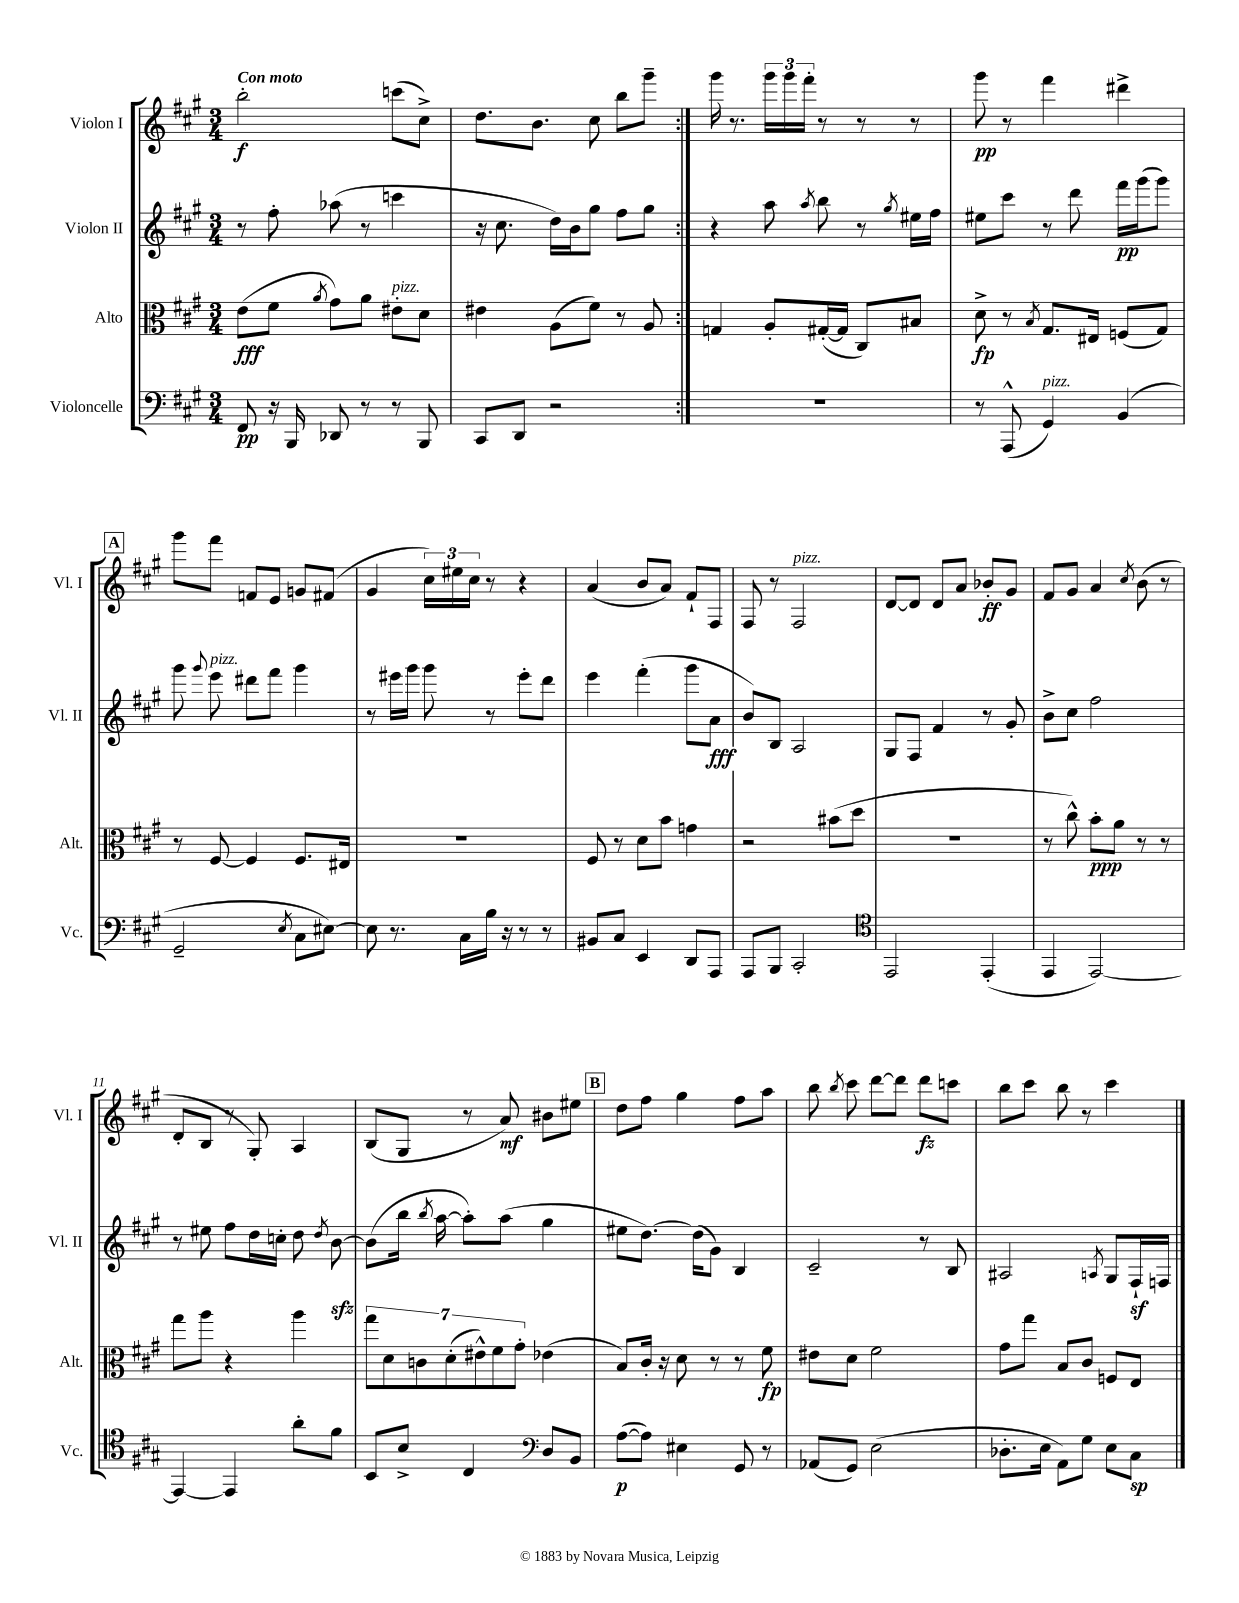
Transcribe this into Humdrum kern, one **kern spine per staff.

**kern	**kern	**kern	**kern
*staff4	*staff3	*staff2	*staff1
*clefF4	*clefC3	*clefG2	*clefG2
*k[f#c#g#]	*k[f#c#g#]	*k[f#c#g#]	*k[f#c#g#]
*M3/4	*M3/4	*M3/4	*M3/4
8FF#	(8e	8r	2bb'
16r	8f#	8ff#'	.
16BBB	.	.	.
.	8qa	.	.
8DD-	8g#)	(8aa-	.
8r	8a	8r	.
8r	8e#'	4ccc	(8ccc
8BBB	8d	.	8cc#^)
=	=	=	=
8CC#	4e#	16r	8.dd
.	.	8.cc#	.
8DD	.	.	.
.	.	.	8.b
2r	(8A	16dd)	.
.	.	16b	.
.	8f#)	8gg#	8cc#
.	8r	8ff#	8bb
.	8A	8gg#	8ggg#~
=:|!	=:|!	=:|!	=:|!
2.r	4G	4r	16ggg#
.	.	.	8.r
.	8A'	8aa	24ggg#
.	.	.	24ggg#
.	.	.	24fff#'
.	.	8qaa	.
.	([16G#'	8bb	8r
.	16G#]	.	.
.	8C#)	8r	8r
.	.	8qgg#	.
.	8B#	16ee#	8r
.	.	16ff#	.
=	=	=	=
8r	8d^	8ee#	8ggg#
(8AAA^^	8r	8ccc#	8r
.	8qB	.	.
4GG#)	8.G#	8r	4fff#
.	.	8ddd	.
.	16E#	.	.
(4BB	(8F	16fff#	4ddd#^
.	.	(16ggg#	.
.	8G#)	8ggg#)	.
=	=	=	=
2GG#~	8r	8ggg#	8ggg#
.	.	8qqggg#	.
.	[8F#	8eee	8fff#
.	4F#]	8ddd#	8f
.	.	8fff#	8e
8qE	.	.	.
8C#	8.F#	4ggg#	8g
[8E#)	.	.	(8f#
.	16E#	.	.
=	=	=	=
8E#]	2.r	8r	4g#
8.r	.	16eee#	.
.	.	16ggg#	.
.	.	8ggg#	24cc#)
.	.	.	24ee#
16C#	.	.	.
.	.	.	24cc#
16B	.	8r	8r
16r	.	.	.
8r	.	8eee#'	4r
8r	.	8ddd	.
=	=	=	=
8BB#	8F#	4eee	(4a
8C#	8r	.	.
4EE	8d	(4fff#'	8b
.	8b	.	8a)
8DD	4g	8ggg#	8f#`
8AAA	.	8a	8F#
=	=	=	=
8AAA	2r	8b)	8F#
8BBB	.	8B	8r
2CC#'	.	2A	2F#
.	(8b#	.	.
.	8dd	.	.
=	=	=	=
*clefC4	*	*	*
2EE	2.r	8G#	[8d
.	.	8F#	8d]
.	.	4f#	8d
.	.	.	8a
(4EE'	.	8r	8b-'
.	.	8g#'	8g#
=	=	=	=
4EE	8r	8b^	8f#
.	8cc#^^)	8cc#	8g#
[2EE)	8b'	2ff#	4a
.	8a	.	.
.	.	.	8qcc#
.	8r	.	(8b
.	8r	.	8r
=	=	=	=
4EE_	8gg#	8r	8d'
.	8aa	8ee#	8B
4EE]	4r	8ff#	8r
.	.	16dd	8G#')
.	.	16cc'	.
8a'	4aa	8dd	4A
.	.	8qdd	.
8f#	.	[8b	.
=	=	=	=
8BB	14gg#	(8b]	(8B
.	14d	.	.
8B^	.	16bb	8G#
.	14c	.	.
.	.	8qbb	.
.	.	[16aa	.
.	(14d'	.	.
4C#	.	8aa'])	8r
.	14e#^^)	.	.
.	14f#	.	.
.	.	(8aa	8a)
.	14g#'	.	.
*clefF4	*	*	*
8D	(4e-	4gg#	8b#
8BB	.	.	8ee#
=	=	=	=
([8A	8B)	8ee#	8dd
8A])	16c#'	[8.dd)	8ff#
.	16r	.	.
4E#	8d	.	4gg#
.	.	(16dd]	.
.	8r	8g#)	.
8GG#	8r	4B	8ff#
8r	8f#	.	8aa
=	=	=	=
(8AA-	8e#	2c#~	8bb
.	.	.	8qbb
8GG#)	8d	.	8ccc#
(2E	2f#	.	[8ddd
.	.	.	8ddd]
.	.	8r	8ddd
.	.	8B	8ccc
=	=	=	=
8.D-'	8g#	2A#	8bb
.	8gg#	.	8ccc#
16E	.	.	.
8AA)	8B	.	8bb
8G#	8c#	.	8r
.	.	8qA	.
8E	8F	8G#	4ccc#
8C#	8E	16F#`	.
.	.	16F	.
==	==	==	==
*-	*-	*-	*-
